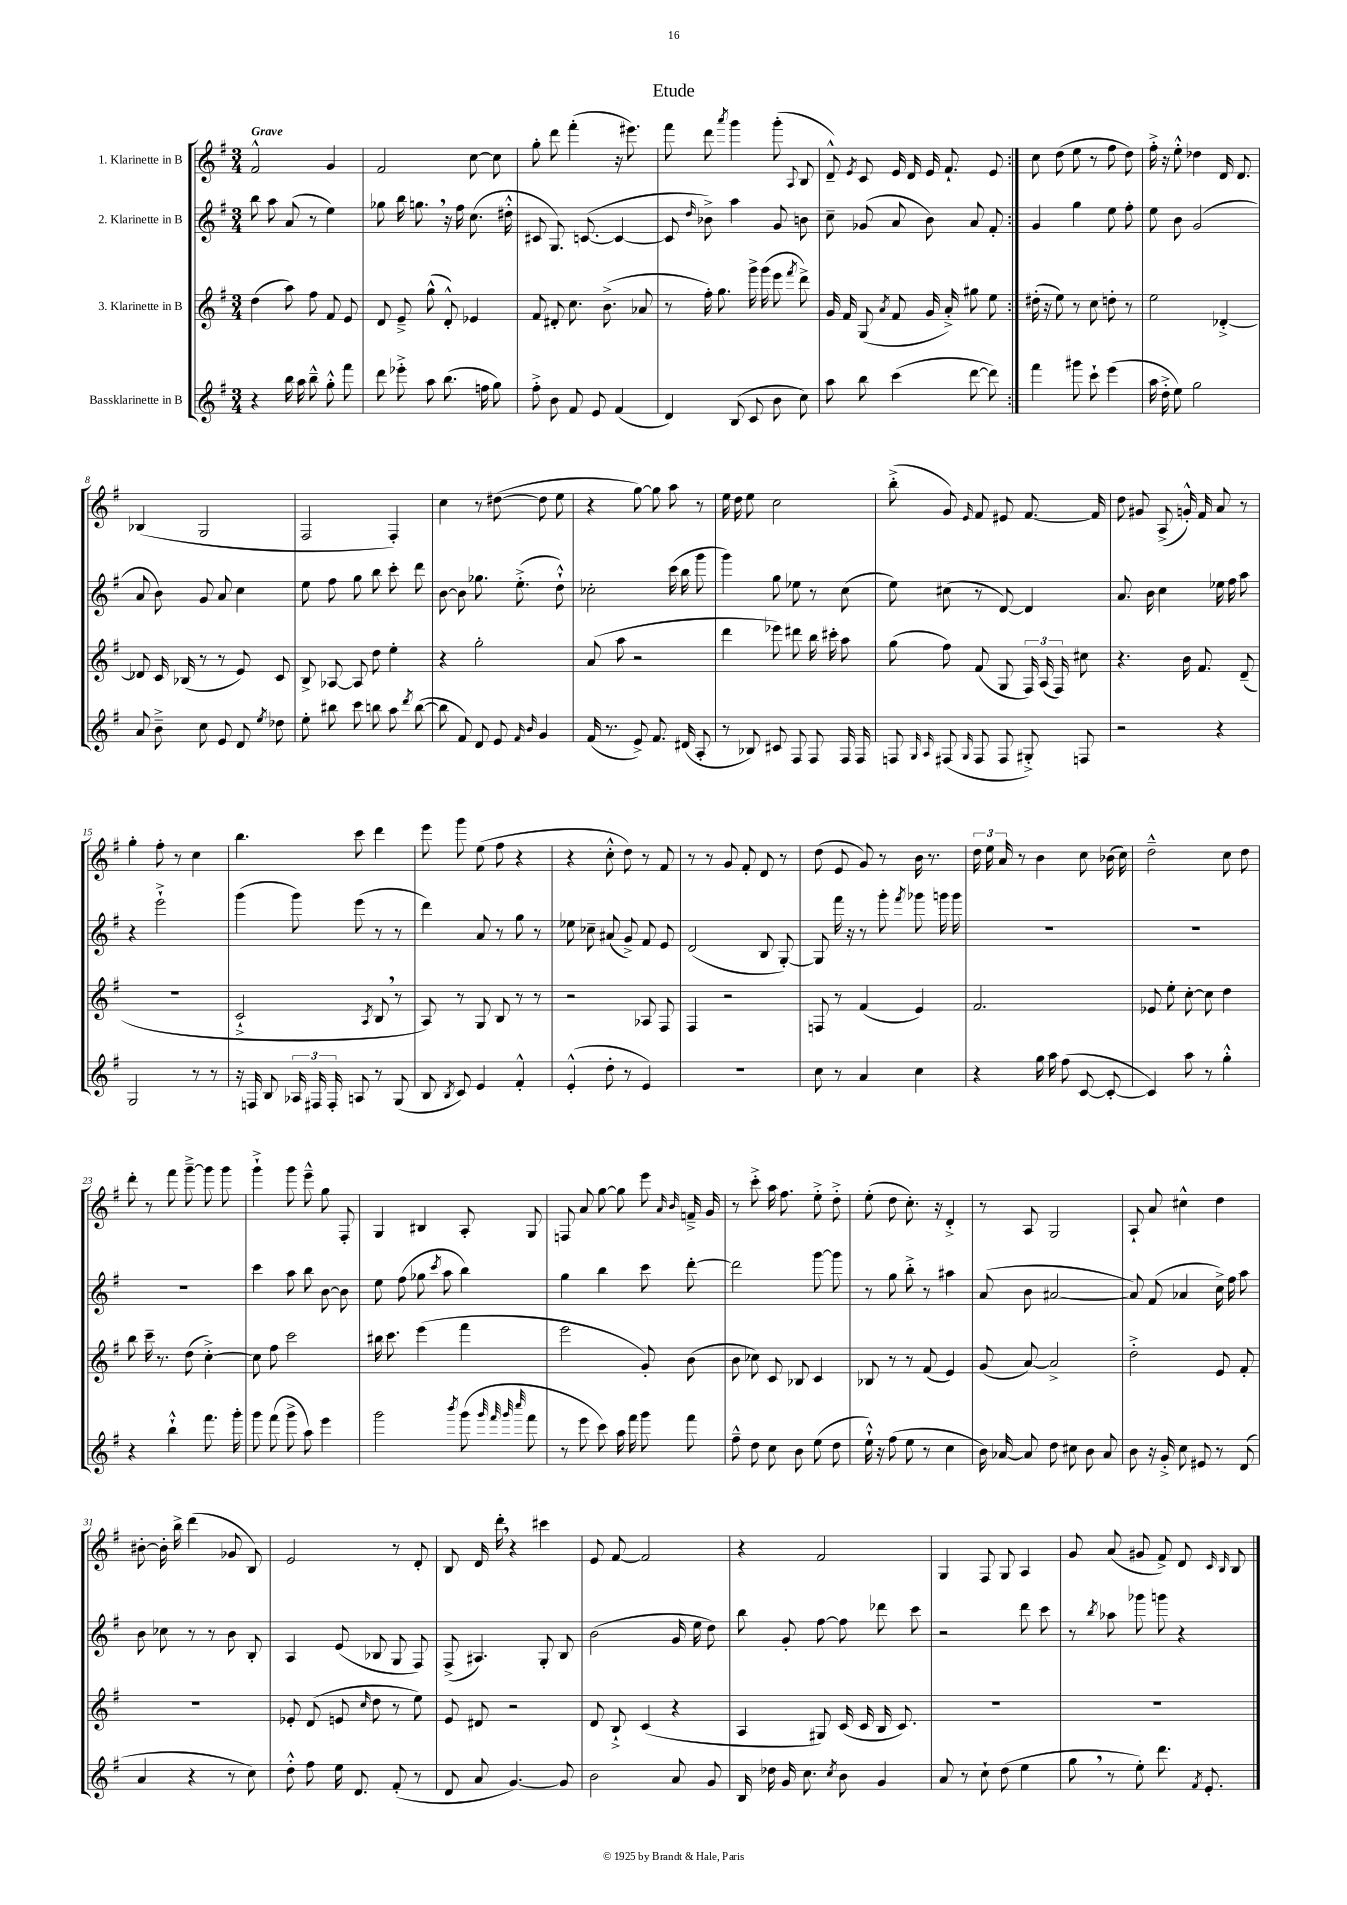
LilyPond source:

\header { title = "Etude" }
<<
\new StaffGroup <<
\new Staff = "s0" \with { instrumentName = "1. Klarinette in B" } {
    \clef treble \key g \major \numericTimeSignature \time 3/4 \tempo "Grave"
    \autoBeamOff \repeat volta 2 { fis'2-^ g'4 |
    fis'2 c''8~ c''8 |
    g''8-. d'''8 fis'''4-.( r16 eis'''8.) |
    fis'''8 d'''8 \acciaccatura { a'''8 } g'''4 g'''8-.( \appoggiatura { a8 } b8 |
    d'8---^) \acciaccatura { e'8 } c'8 e'16 d'16 e'16 fis'8.-! e'8 | }
    c''8 d''8( e''8 r8 fis''8 d''8) |
    fis''16-.-> r16 e''8-.-^ des''4 d'16 d'8. |
    bes4( g2 |
    fis2 fis4-.) |
    c''4 r8 dis''8~( dis''8 e''8 |
    r4 g''8~) g''8 a''8 r8 |
    e''16 d''16 e''8 c''2 |
    b''8-.->( g'8) \grace { e'16 } fis'8 eis'8 fis'8.~ fis'16 |
    d''8 gis'8 a8->( g'16-.-^) fis'16 a'8 r8 |
    g''4-. fis''8-. r8 c''4 |
    b''4. c'''8 d'''4 |
    e'''8 g'''8 e''8( fis''8 r4 |
    r4 c''8-.-^ d''8) r8 fis'8 |
    r8 r8 g'8 fis'8-. d'8 r8 |
    d''8( e'8 g'8) r8 b'16 r8. |
    \tuplet 3/2 { d''16 e''16 a'16 } r8 b'4 c''8 bes'16( c''16) |
    d''2---^ c''8 d''8 |
    d'''8-. r8 fis'''8 g'''8~---> g'''8 g'''8 |
    g'''4-!-> g'''8 e'''8---^ g''8 fis8-. |
    g4 bis4 a8-. g8 |
    f8 a'8 g''8~ g''8 e'''8 \grace { a'16 b'16 } f'16---> g'16 |
    r8 c'''8-.-> a''16 fis''8. e''8-.-> d''8-.-> |
    e''8-.( d''8 c''8.-.) r16 d'4-.-> |
    r8 a8 g2 |
    a8-! a'8 cis''4-^ d''4 |
    bis'8~-. bis'16-. b''16-> d'''4( ges'8 b8) |
    e'2 r8 d'8-. |
    b8 d'16 d'''16-. \breathe r4 cis'''4 |
    e'8 fis'8~ fis'2 |
    r4 fis'2 |
    g4 fis8 g8 a4 |
    g'8 a'8( gis'8 fis'8->) d'8 \grace { c'16 b16 } b8 \bar "|." |
}
\new Staff = "s1" \with { instrumentName = "2. Klarinette in B" } {
    \clef treble \key g \major \numericTimeSignature \time 3/4
    \autoBeamOff \repeat volta 2 { b''8 a''8 a'8( r8 e''4) |
    ges''8 b''16 g''8. \breathe r16 fis''16 c''8.( dis''16-.-^ |
    cis'8 g8.) c'8.~( c'4~ |
    c'8 \grace { d''16 } bes'8->) a''4 g'8 b'8 |
    c''8-- ges'8( a'8 b'8) a'8 fis'8-. | }
    g'4 g''4 e''8 fis''8-. |
    e''8 b'8 g'2( |
    a'8 b'8) g'8 a'8 c''4 |
    e''8 fis''8 g''8 b''8 c'''8-. d'''8 |
    b'8~ b'8 ges''8. e''8.-.->( d''8-!-^) |
    ces''2-. c'''16( b''16 g'''8 |
    g'''4) g''8 ees''8 r8 c''8( |
    e''8) cis''8( r8 d'8~) d'4 |
    a'8. b'16 c''4 ees''16 fis''16 a''8 |
    r4 e'''2-!-> |
    g'''4( g'''8) e'''8( r8 r8 |
    d'''4) a'8 r8 g''8 r8 |
    ees''8 ces''8-- ais'8( g'8->) fis'8 e'8 |
    d'2( b8 g8~-.) |
    g8 fis'''16 r16 r8 g'''8-. \acciaccatura { fis'''8 } ges'''8 g'''16 g'''16 |
    R2. |
    R2. |
    R2. |
    c'''4 a''8 b''8 b'8~ b'8 |
    e''8 fis''8( ges''8 \acciaccatura { c'''8 } a''8 b''4) |
    g''4 b''4 c'''8 d'''8~-. |
    d'''2 g'''8~ g'''8 |
    r8 g''8 b''8-.-> r8 ais''4 |
    a'8( b'8 ais'2~ |
    ais'8) fis'8( aes'4 c''16->) fis''16 a''8 |
    b'8 ces''8 r8 r8 b'8 b8-. |
    a4 e'8( bes8 g8 fis8) |
    fis8->( ais4.) g8-. b8 |
    b'2( g'16 e''16 d''8) |
    b''8 g'8-. fis''8~ fis''8 des'''8 c'''8 |
    r2 d'''8 c'''8 |
    r8 \acciaccatura { b''8 } aes''8 ges'''8 g'''8 r4 \bar "|." |
}
\new Staff = "s2" \with { instrumentName = "3. Klarinette in B" } {
    \clef treble \key g \major \numericTimeSignature \time 3/4
    \autoBeamOff \repeat volta 2 { d''4( a''8) fis''8 fis'8 e'8 |
    d'8 e'8---> g''8-^( d'8-.-^) ees'4 |
    fis'8 dis'8-. c''8. b'8.->( aes'8 |
    r8 fis''16-.) g''8. g'''16-> g'''16( e'''8 \acciaccatura { fis'''8 } d'''8->) |
    g'16 fis'16 g8( \acciaccatura { a'8 } fis'8 g'16 a'16-.->) gis''8 e''8 | }
    dis''16-.( r16 e''8) r8 c''8 d''8-. r8 |
    e''2 des'4~-.-> |
    des'8 c'16 bes16( r8 r8 e'8) c'8 |
    b8-> aes8~ aes8 d''8 e''4-. |
    r4 g''2-. |
    a'8( a''8 r2 |
    d'''4 ees'''8) dis'''8 b''16 cis'''16-. a''8 |
    g''8( fis''8) fis'8( g8 \tuplet 3/2 { fis16) a16( fis16) } cis''8 |
    r4. b'16 fis'8. d'8--( |
    R2. |
    c'2-!-> \acciaccatura { a8 } b8 \breathe r8 |
    a8) r8 g8 b8 r8 r8 |
    r2 aes8 fis8 |
    fis4 r2 |
    f8 r8 fis'4( e'4) |
    fis'2. |
    ees'8 e''8-. c''8~-. c''8 d''4 |
    b''8 c'''16-- r8. d''8( c''4~-.->) |
    c''8 fis''8 c'''2 |
    bis''16 c'''8. e'''4( fis'''4 |
    e'''2 g'8-.) b'8( |
    b'8 ces''8) c'8 bes8 c'4 |
    bes8 r8 r8 fis'8( e'4) |
    g'8( a'8~) a'2-> |
    d''2-.-> e'8 fis'8-. |
    R2. |
    ees'8-. d'8( e'8 \grace { c''16 } d''8 r8 e''8) |
    e'8 dis'8 r2 |
    d'8 b8-!-> c'4( r4 |
    a4 gis8) c'16( c'16 b16 c'8.) |
    R2. |
    R2. \bar "|." |
}
\new Staff = "s3" \with { instrumentName = "Bassklarinette in B" } {
    \clef treble \key g \major \numericTimeSignature \time 3/4
    \autoBeamOff \repeat volta 2 { r4 b''16 a''16 b''8---^ g''8-.-^ fis'''8 |
    d'''8 ees'''8-.-> a''8 b''8.( f''16 g''8) |
    fis''8-.-> b'8 fis'8 e'8 fis'4( |
    d'4) b8( c'8 b'8 c''8) |
    a''8 b''8 c'''4( d'''8~ d'''8) | }
    fis'''4 gis'''8 c'''8-! e'''4( |
    a''16 d''16-.-> e''8) g''2 |
    a'8 b'8---> c''8 e'8 d'8 \acciaccatura { e''8 } des''8 |
    e''8-. bis''8 c'''8 b''8 a''8 \acciaccatura { d'''8 } b''8~( |
    b''8 fis'8) d'8 e'8 \grace { fis'16 b'16 } g'4 |
    fis'16( r8. e'8->) fis'8. dis'16( a8-. |
    r8 bes8) cis'8 fis8 fis8 fis16 fis16 |
    f8 \grace { g16 a16 } fis8( \grace { g16 } fis8 fis8 gis8-.->) f8 |
    r2 r4 |
    g2 r8 r8 |
    r16 f16 b8 \tuplet 3/2 { aes16 fis16 fis16-. } a8 r8 g8( |
    b8 \acciaccatura { b8 } c'8) e'4 fis'4-.-^ |
    e'4-.-^( d''8-. r8 e'4) |
    R2. |
    c''8 r8 a'4 c''4 |
    r4 g''16 a''16 fis''8( c'8~ c'8~-. |
    c'4) a''8 r8 g''4-.-^ |
    r4 b''4-!-^ fis'''8. g'''16-. |
    g'''8 fis'''8( g'''8-> a''8) e'''4 |
    g'''2 \acciaccatura { b'''8 } g'''8( \grace { g'''32 fis'''32 g'''32 c''''32 } fis'''8 |
    r8 e'''8 c'''8) a''16 fis'''16 g'''8 fis'''8 |
    fis''8---^ d''8 c''8 b'8 e''8( d''8 |
    e''16-!-^) r16 fis''8( e''8 r8 c''4 |
    b'16) aes'16~ aes'8 d''8 cis''8 b'8 aes'8 |
    b'8 r16 g'16-.-> c''8 eis'8 r8 d'8( |
    a'4 r4 r8 c''8) |
    d''8-.-^ fis''8 e''16 d'8. fis'8-.( r8 |
    d'8 a'8 g'4.~) g'8 |
    b'2 a'8 g'8 |
    b16 des''16 g'16 c''8. \acciaccatura { c''8 } b'8 g'4 |
    a'8 r8 c''8-! d''8( e''4 |
    g''8 \breathe r8 e''8-.) d'''8. \acciaccatura { fis'8 } e'8.-. \bar "|." |
}
>>
>>
